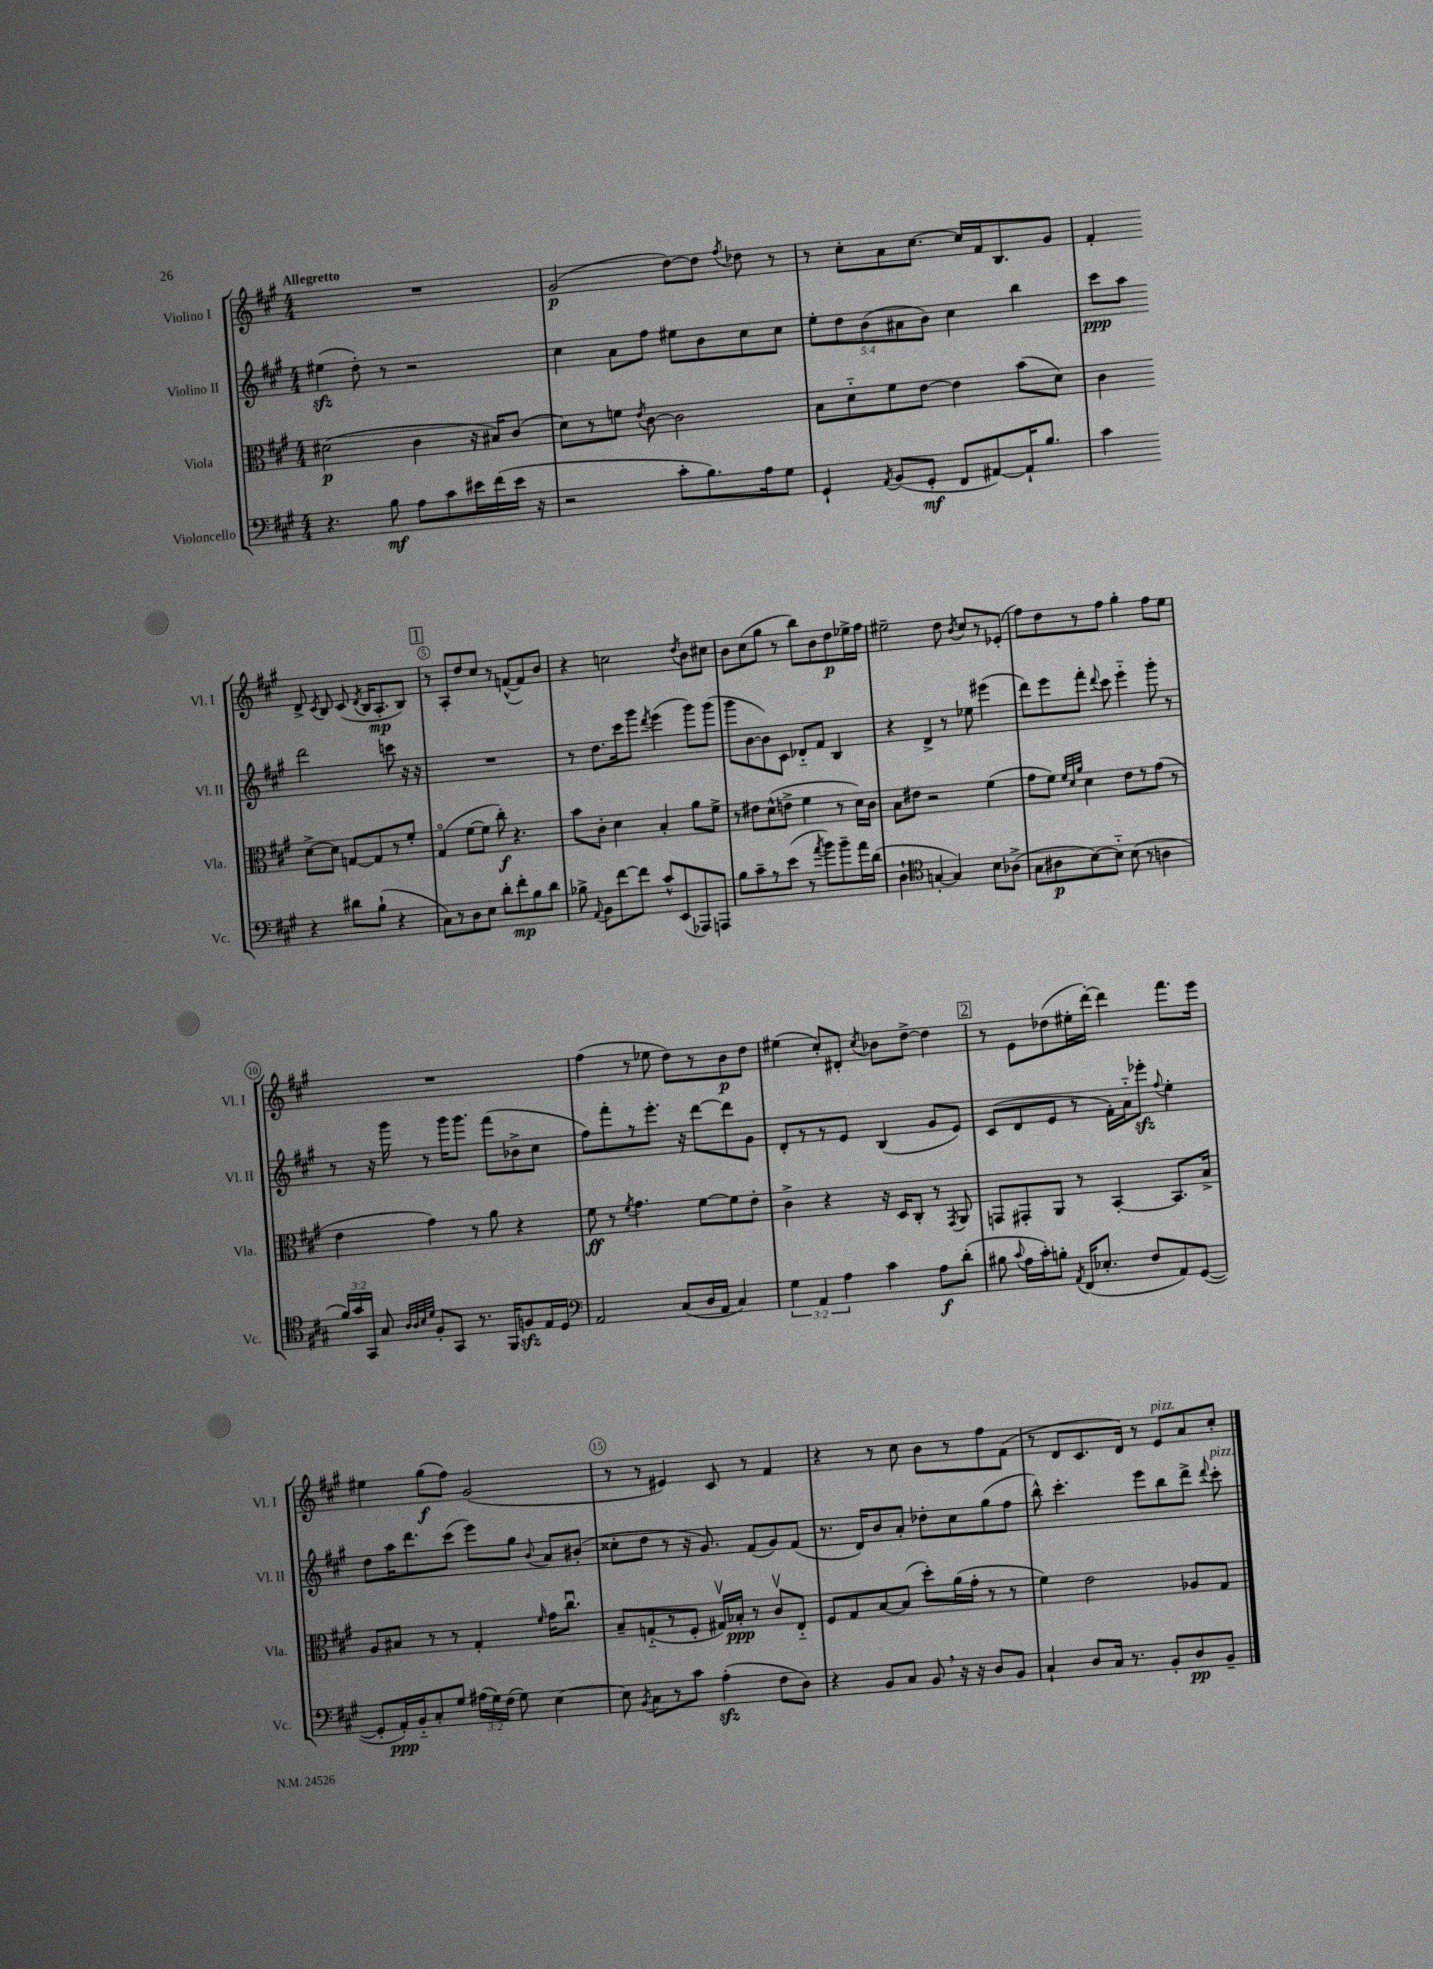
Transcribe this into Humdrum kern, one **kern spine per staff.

**kern	**kern	**kern	**kern
*staff4	*staff3	*staff2	*staff1
*clefF4	*clefC3	*clefG2	*clefG2
*k[f#c#g#]	*k[f#c#g#]	*k[f#c#g#]	*k[f#c#g#]
*M4/4	*M4/4	*M4/4	*M4/4
4.r	(2d#	(4ee#	1r
.	.	8dd')	.
8B	.	8r	.
8A	4c#	2r	.
8c#	.	.	.
16e#	16r	.	.
(16f#	16B#)	.	.
16e#	(8c#	.	.
16r	.	.	.
=	=	=	=
2r	8d)	4cc#	(2g#
.	8r	.	.
.	8f	8a	.
.	8qe	.	.
.	[8c#	8ff#	.
8c#'	2c#]	8ee#	[8dd)
8.B)	.	8b	8dd]
.	.	.	8qff#
.	.	8cc#	8dd-
16A	.	.	.
8G#	.	8cc#	8r
=	=	=	=
4GG#`	8B	10ee'	8r
.	.	10dd	.
.	8d'~	.	8cc#'
.	.	(10b	.
8qAA	.	.	.
(8BB	8f#	.	8a
.	.	10a#	.
8GG#'	[8e	.	[8.cc#
.	.	10b)	.
8FF#	4e]	4cc#	.
.	.	.	16cc#]
[8AA#)	.	.	16f#
.	.	.	8.B
16AA#`]	(8b	4bb	.
8.B	.	.	.
.	8d)	.	8g#
=	=	=	=
4c#	4c#	8ccc#	4f#'
.	.	8aa	.
4r	[8d^	2ddd	8d^
.	.	.	8qc#
.	8d]	.	8B
8d#	[8G	.	(8c#
.	.	.	8qd
(8B`	8G]	.	16B
.	.	.	8.A'
4r	8r	8ccc	.
.	8f#'	16r	8B)
.	.	16r	.
=	=	=	=
8C#)	(4G#o	1r	8r
8r	.	.	8A'
8D	[8f#	.	8dd
8E	8f#]	.	8cc#
8d'	8cc#')	.	8r
8f#'	4.r	.	([8f^^
8B	.	.	8f])
8d	.	.	8b
=	=	=	=
8B-^	8b	8r	4r
8qqAA	.	.	.
8BB	8c#'	8.dd	.
[8f#	4d	.	2cc
.	.	16ccc#	.
8f#]	.	8ggg#	.
.	.	8qddd	.
8c#^^	4B'	(4eee	.
(8EE	.	.	.
.	.	.	8qdd
8AAA-)	8a	8ggg#)	8b
8AAA	8f#^	(8ggg#	8cc#
=	=	=	=
8B	8r	8ggg#	8b
8c#~	8e#	[8b	(8cc#
8r	(8d^^	8b])	8gg#
(8e	8e^	8c#	8r
8r	4f#	8d-'~	8bb)
8qa	.	.	.
8b)	.	8f#	8b
8b~	8r	4B	8dd
16a	16d)	.	16ee-^
(16d	16c#	.	16ff#
=	=	=	=
4D`	8B	4r	2ee#~
.	8e#	.	.
*clefC4	*	*	*
[4G'	2r	4d^	.
4G])	.	8r	8dd
.	.	.	8qb
.	.	8ee-	8cc#
8B	(4f#	(4eee#	8r
(8A-^	.	.	(8e-'
=	=	=	=
8G#	8g#	8ddd)	8ff#)
8A#	8f#)	8eee	8dd
.	32qqf#	.	.
.	32qqd	.	.
.	32qqa	.	.
[8B)	4d	8fff#'	8r
.	.	8qqddd	.
8B'~]	.	8ccc#	8ff#
(8B	8e	4eee'~	4gg#'
8r	8r	.	.
4A	(8g#	8ggg#'	8ff#
.	8r	8r	8ee
=	=	=	=
24f#)	4e	8r	1r
24g#	.	.	.
24GG#	.	.	.
8G#	.	16r	.
.	.	16ggg#	.
32qqA	.	.	.
32qqA	.	.	.
32qqB	.	.	.
32qqd	.	.	.
8F#'	4g#)	8r	.
8GG#	.	16ggg#	.
.	.	8.ggg#	.
8.r	8r	.	.
.	8a	(8fff#	.
16FF#	.	.	.
8F	4r	8b-^	.
16E	.	8cc#	.
16D	.	.	.
=	=	=	=
*clefF4	*	*	*
2AA	8f#	8ff#)	(4ff#
.	8r	8fff#'	.
.	8qf#	.	.
.	4.g#	8r	8r
.	.	8.eee'	8ee-
(8C#	.	.	8dd)
.	.	16r	.
16D	[8f#	[8ddd	8r
16AA	.	.	.
4C#)	8f#]	8ddd]	8b
.	8e'	8g#	8dd
=	=	=	=
6G#	4c#^	8d'	(4ee#
.	.	8r	.
6AA	.	.	.
.	4r	8r	8cc#')
6A	.	.	.
.	.	8e	8d#'
.	.	.	8qcc#
4c#	16r	(4B	8b-
.	16D	.	.
.	8C#'	.	[8dd^
8A	8r	8g#	4dd]
.	8qGG#	.	.
(8d'	8AA	8e)	.
=	=	=	=
8B#	8GG	(8c#	8r
8qqc#	.	.	.
16A	8GG#'	8d	8e
16c#')	.	.	.
8B'	8AA	8e	(8dd-
8qAA	.	.	.
(16FF#	8r	8r	16ee#'
8.E-'	.	.	[16ddd')
.	[4BB'	16f#')	4ddd]
.	.	16a'~	.
8F#	.	8eee-'	.
.	.	8qqff#	.
8AA)	8.BB]	4ee'	8.fff#
([8GG#	.	.	.
.	16B^	.	16eee
=	=	=	=
8GG#']	8A	8dd	4ee#
16AA')	8B#	16aa	.
16BB'~	.	8.ddd	.
8C#'	8r	.	(8gg#
8G#	8r	(8ccc#	8ff#)
(24A#	4G#'	8eee)	(2g#
24G#)	.	.	.
(24F#	.	.	.
8G#)	.	8gg#	.
.	16qqf#	8qqb	.
[4E	16g#	8a	.
.	8.cc#u	.	.
.	.	(8b#'	.
=	=	=	=
8E]	8B~	8cc##'	8r
8qBB	.	.	.
8C#	(8G'~	8dd	8r
8r	8r	8r	4e#)
8c#	8F#'	16r	.
.	.	8.g#)	.
(4A'	16G#v)	.	8c#
.	16B-'	.	.
.	8r	(8f#	8r
8F#	8c#v	8g#)	4f#
8D)	8E'~	(8f#	.
=	=	=	=
4r	8F#	8.r	4r
.	8G#	.	.
.	.	16d)	.
8BB	[8B	8b	8r
8C#	(8B]	8a'	8cc#
8BB	8dd')	8dd-'	8b
16r	(16a	8cc#	8r
16r	16g#'	.	.
8D	8r	(8gg#	8ff#
8BB	8r	8ff#	(8f#
=	=	=	=
4C#`	4f#)	8bb^^)	8r
.	.	4.ccc#'	8d
8D	2e	.	8.c#
16C#	.	.	.
8.r	.	.	16d)
.	.	8eee	8r
8BB'	.	8bb	8e
8D	8A-	8ddd^	8a
.	.	8qqddd	.
8BB~	8G#	8ccc#'	8cc#'
==	==	==	==
*-	*-	*-	*-
